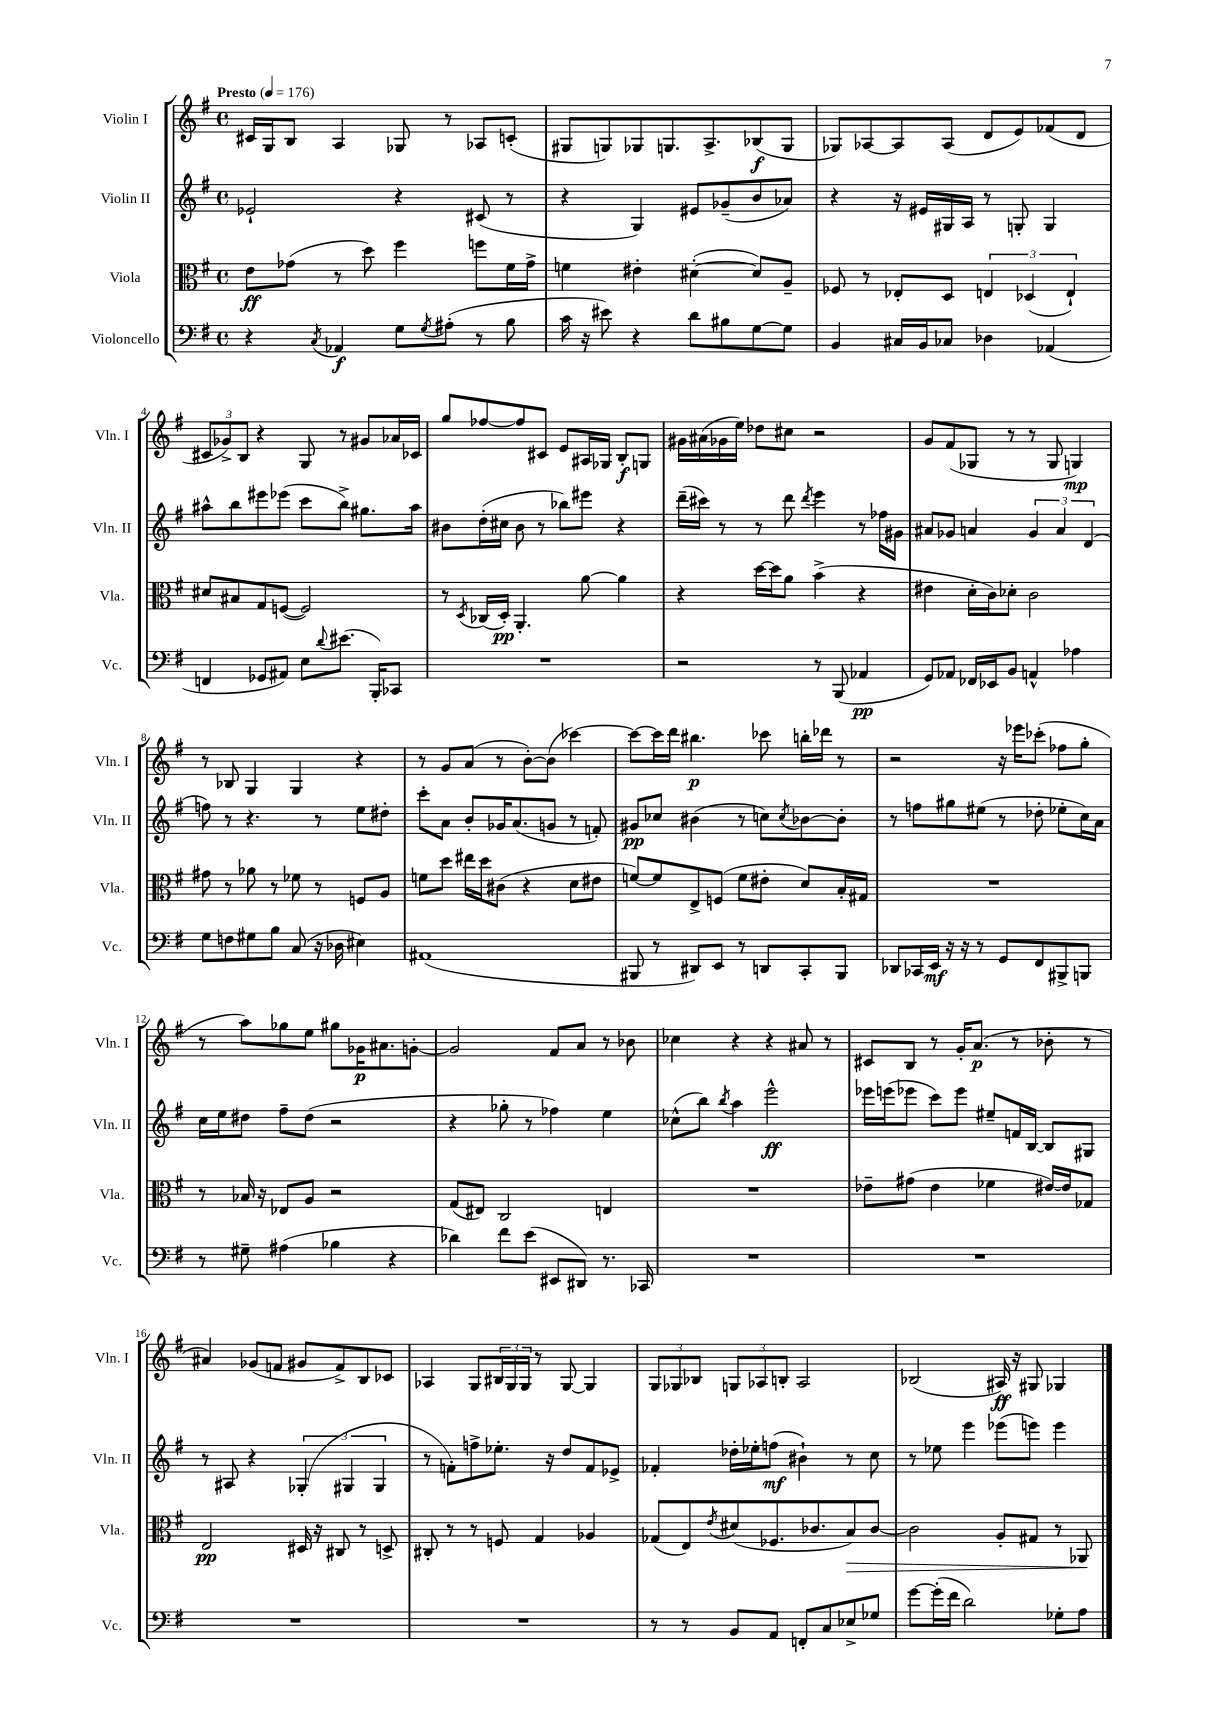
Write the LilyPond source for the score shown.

<<
\new StaffGroup <<
\new Staff = "s0" \with { instrumentName = "Violin I" shortInstrumentName = "Vln. I" } {
    \clef treble \key g \major \defaultTimeSignature \time 4/4 \tempo "Presto" 4 = 176
    cis'16 g16 b8 a4 ges8 r8 aes8 c'8-.( |
    gis8 g8) ges8 g8. a8.-> bes8\f( g8 |
    ges8) aes8~ aes8 aes8( d'8 e'8) fes'8( d'8 |
    \tuplet 3/2 { cis'8 ges'8->) b8 } r4 g8 r8 gis'8 aes'16 ces'16 |
    g''8 fes''8~ fes''8 cis'8 e'8 ais16 ges16 b8-.\f g8 |
    gis'16 ais'16( ges'16 e''16) des''8 cis''8 r2 |
    g'8 fis'8( ges8 r8 r8 ges8 g4\mp) |
    r8 bes8 g4 g4 r4 |
    r8 g'8 a'8( r8 b'8~-.) b'8( ces'''4~) |
    ces'''8~ ces'''16 d'''16 bis''4.\p ces'''8 b''16-. des'''16 r8 |
    r2 r16 ees'''16 ces'''8-.( fes''8 g''8-. |
    r8 a''8) ges''8 e''8 gis''8 ges'16\p ais'8. g'8~-. |
    g'2 fis'8 a'8 r8 bes'8 |
    ces''4 r4 r4 ais'8 r8 |
    cis'8 b8 r8 g'16-. a'8.\p( r8 bes'8-. r8 |
    ais'4) ges'8( f'8 gis'8 f'8->) b8 ces'8 |
    aes4 g8 \tuplet 3/2 { bis16 g16 g16 } r8 g8~ g4 |
    \tuplet 3/2 { g8 ges8 bes8 } \tuplet 3/2 { g8 aes8 b8-. } aes2 |
    bes2( ais16\ff) r16 gis8 ges4 \bar "|." |
}
\new Staff = "s1" \with { instrumentName = "Violin II" shortInstrumentName = "Vln. II" } {
    \clef treble \key g \major \defaultTimeSignature \time 4/4
    ees'2-! r4 cis'8( r8 |
    r4 g4) eis'8 ges'8--( b'8 aes'8) |
    r4 r16 eis'16 gis16 a16 r8 g8-. g4 |
    ais''8-^ b''8 eis'''8 ees'''8( c'''8 b''8->) gis''8. ais''16 |
    bis'8 d''16-.( cis''16 bis'8 r8 bes''8) eis'''8 r4 |
    d'''16--( cis'''16) r8 r8 d'''8 \acciaccatura { d'''8 } e'''4 r8 fes''16 gis'16 |
    ais'8 ges'8 a'4 \tuplet 3/2 { ges'4 a'4 d'4( } |
    f''8) r8 r4. r8 e''8 dis''8-. |
    c'''8-. a'8 b'8-. ges'16 a'8.( g'8 r8 f'8-.) |
    gis'8\pp ces''8 bis'4( r8 c''8) \acciaccatura { c''8 } bes'8~ bes'8-. |
    r8 f''8 gis''8 eis''8( r8 des''8-. ees''8-. c''16) a'16 |
    c''16 e''16 dis''8 fis''8-- dis''8( r2 |
    r4 ges''8-. r8 fes''4) e''4 |
    ces''8-^( b''8) \acciaccatura { b''8 } a''4 e'''2-^\ff |
    ees'''16 e'''16( ees'''8 c'''8) ees'''8 eis''8-- f'16 b16~ b8 gis8 |
    r8 ais8 r4 \tuplet 3/2 { ges4-.( gis4 gis4 } |
    r8 f'8-.) f''8-> ees''8.-. r16 d''8 f'8 ees'8-> |
    fes'4-. des''16-. ees''16-. f''8\mf( bis'4-!) r8 c''8 |
    r8 ees''8 e'''4 ees'''8( e'''8) e'''4 \bar "|." |
}
\new Staff = "s2" \with { instrumentName = "Viola" shortInstrumentName = "Vla." } {
    \clef alto \key g \major \defaultTimeSignature \time 4/4
    e'8\ff ges'8( r8 d''8) fis''4 f''8 fis'16 ges'16-> |
    f'4 eis'4-. dis'4~-.( dis'8) a8-- |
    fes8 r8 ees8-. d8 \tuplet 3/2 { e4 des4( e4-!) } |
    dis'8 bis8 g8 f8~( f2) |
    r8 \acciaccatura { d8 } ces16( d16-.\pp) a,4.-. a'8~ a'4 |
    r4 d''16~ d''16 a'8 b'4->( r4 |
    eis'4 d'16-. c'16) des'8-. c'2 |
    gis'8 r8 aes'8 r8 fes'8 r8 f8 a8 |
    f'8 d''8 eis''16 d''16 cis'8( r4 d'8 eis'8 |
    f'8~) f'8 e8-> f8( f'8 eis'8-. d'8) b16-. gis16 |
    R1 |
    r8 bes16 r16 ees8 a8 r2 |
    g8( eis8) c2 e4 |
    R1 |
    ees'8-- gis'8( ees'4 fes'4 eis'16~) eis'16 ges8 |
    e2\pp dis16 r16 cis8 r8 d8-> |
    cis8-. r8 r8 f8 g4 aes4 |
    ges8( e8) \acciaccatura { e'8 } dis'8( fes8. ces'8. b8\>) ces'8~ |
    ces'2 a8-. gis8 r8 aes,8\! \bar "|." |
}
\new Staff = "s3" \with { instrumentName = "Violoncello" shortInstrumentName = "Vc." } {
    \clef bass \key g \major \defaultTimeSignature \time 4/4
    r4 \acciaccatura { c8 } aes,4\f g8 \acciaccatura { g8 } ais8-.( r8 b8 |
    c'16 r16 eis'8) r4 d'8 bis8 g8~ g8 |
    b,4 cis16 b,16 ces8 des4 aes,4( |
    f,4 ges,8 ais,8) e8 \appoggiatura { d'8 } eis'8.( b,,16-.) ces,8 |
    R1 |
    r2 r8 b,,8( aes,4\pp |
    g,8) aes,8 fes,16 ees,16 b,8 a,4-^ aes4 |
    g8 f8 gis8 b8 c8( r16 des16 eis4) |
    ais,1( |
    bis,,8 r8 dis,8) e,8 r8 d,8 c,8-. bis,,8 |
    des,8 ces,16 e,16\mf r16 r16 r8 g,8 fis,8 bis,,8-> b,,8 |
    r8 gis8-- ais4( bes4 r4 |
    des'4) fis'8 e'8( eis,8 dis,8) r8. ces,16 |
    R1 |
    R1 |
    R1 |
    R1 |
    r8 r8 b,8 a,8 f,8-. c8 ees8-> ges8 |
    g'8~ g'16-.( fis'16 d'2) ges8-. a8 \bar "|." |
}
>>
>>
